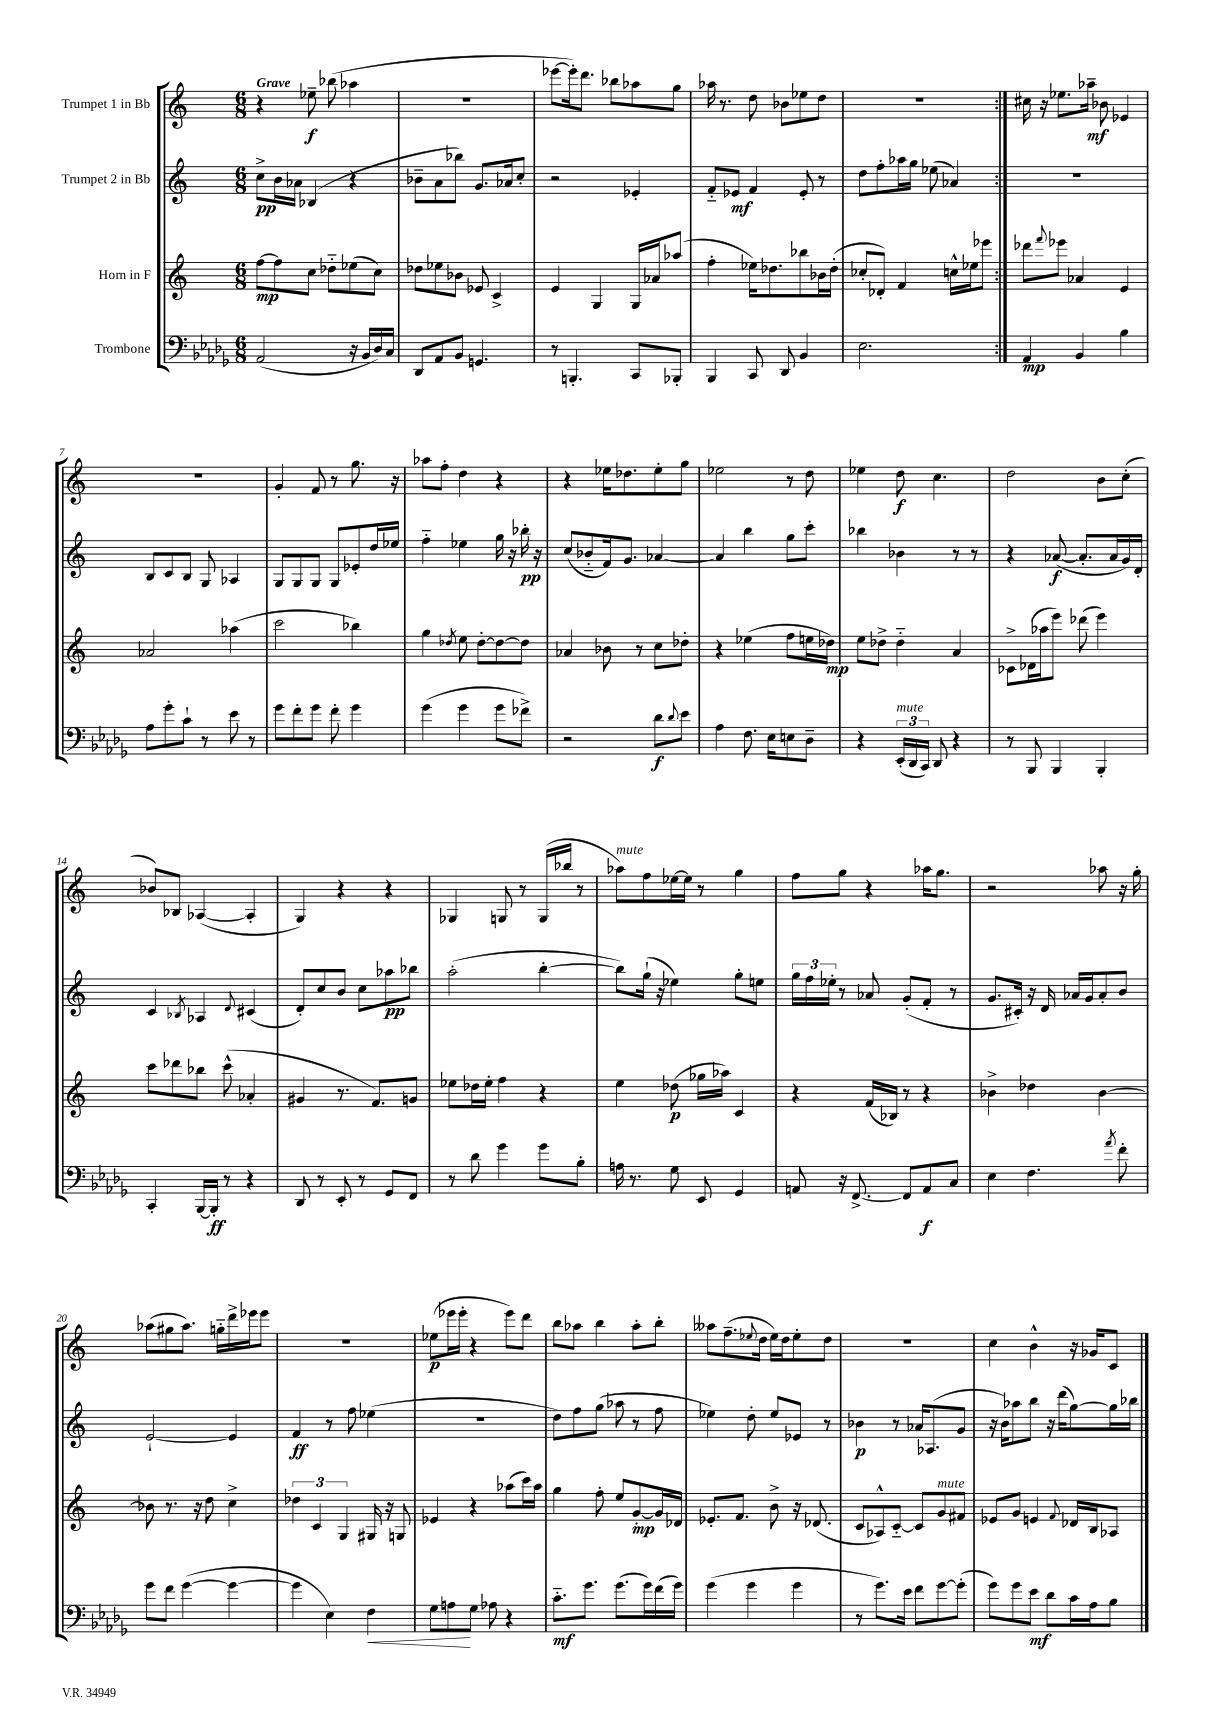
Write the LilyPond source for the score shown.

<<
\new StaffGroup <<
\new Staff = "s0" \with { instrumentName = "Trumpet 1 in Bb" } {
    \clef treble \key c \major \numericTimeSignature \time 6/8 \tempo "Grave"
    \repeat volta 2 { r4 ees''8--\f bes''8( aes''4 |
    R2. |
    ees'''8~ ees'''16-.) d'''8. bes''8 aes''8 g''8 |
    aes''16 r8. d''8 bes'8 ees''8 d''8 |
    R2. | }
    cis''16 r16 ees''8. aes''16--\mf bes'8 ees'4 |
    R2. |
    g'4-. f'8 r8 g''8. r16 |
    aes''8 f''8-. d''4 r4 |
    r4 ees''16 des''8. ees''8-. g''8 |
    ees''2 r8 d''8 |
    ees''4 d''8\f c''4. |
    d''2 b'8 c''8-.( |
    bes'8) bes8 aes4~( aes4-. |
    g4) r4 r4 |
    ges4 g8 r8 g16( bes''16 r8 |
    aes''8^\markup { \italic "mute" }) f''8 ees''16~ ees''16 r8 g''4 |
    f''8 g''8 r4 aes''16 g''8. |
    r2 aes''8 r16 g''16-. |
    aes''8( gis''8 aes''8.) g''16-_ d'''16-> ees'''16 ees'''8 |
    r2. |
    ees''8\p( ees'''16 ees'''16-. r4 ees'''8) d'''8 |
    b''8 aes''8 b''4 aes''8-. b''8-. |
    aeses''8 f''8.--( \appoggiatura { ees''8 } d''16 ees''16) d''16 ees''8-. d''8 |
    R2. |
    c''4 b'4-^ r16 ges'16 c'8 \bar "|." |
}
\new Staff = "s1" \with { instrumentName = "Trumpet 2 in Bb" } {
    \clef treble \key c \major \numericTimeSignature \time 6/8
    \repeat volta 2 { c''8->\pp b'16 aes'16 bes4( r4 |
    bes'8-- a'8 bes''8) g'8. aes'16 c''8-. |
    r2 ees'4-. |
    f'8-_ ees'8\mf f'4 ees'8-. r8 |
    d''8 f''8-. aes''16 g''16 ees''8( aes'4) | }
    R2. |
    b8 c'8 b8 g8 aes4 |
    g8 g8 g8 g8 ees'8-. d''16 ees''16 |
    f''4-_ ees''4 g''16 r16 bes''16-.\pp r16 |
    c''8( bes'8-_ f'16) g'8. aes'4~ |
    aes'4 b''4 g''8 c'''8-. |
    bes''4 bes'4 r8 r8 |
    r4 aes'8~\f( aes'8.-. aes'16 g'16) d'16-. |
    c'4 \acciaccatura { bes8 } aes4 \appoggiatura { d'8 } cis'4( |
    d'8-.) c''8 b'8 c''8 aes''8\pp bes''8 |
    a''2-.( b''4~-. |
    b''8) g''16-!( r16 ees''4) g''8-. e''8 |
    \tuplet 3/2 { g''16 f''16 ees''16-. } r8 aes'8 g'8-.( f'8-. r8 |
    g'8. cis'16-.) r16 d'16 aes'16 g'16 aes'8-. b'8 |
    e'2~-! e'4 |
    f'4\ff r8 f''8 ees''4( |
    R2. |
    d''8) f''8 g''8( aes''8 r8 f''8 |
    ees''4) d''8-. ees''8 ees'8 r8 |
    bes'4\p r8 aes'16 aes8.( g'8 |
    r16 b'16) aes''8 b''8 r16 d'''16( g''8~) g''16 bes''16 \bar "|." |
}
\new Staff = "s2" \with { instrumentName = "Horn in F" } {
    \clef treble \key c \major \numericTimeSignature \time 6/8
    \repeat volta 2 { f''8~\mp f''8 c''8 des''8-_ ees''8( c''8) |
    des''8 ees''8 bes'8 ees'8 c'4-> |
    e'4 g4 g16 aes'16 aes''8( |
    f''4-. ees''16) des''8. bes''8 bes'16 des''16-.( |
    ces''8-. des'8-.) f'4 c''16-^ ees''16 ees'''8 | }
    des'''8 \appoggiatura { f'''8 } ees'''8 aes'4 e'4 |
    aes'2 aes''4( |
    c'''2 bes''4) |
    g''4 \acciaccatura { des''8 } e''8 des''8~-. des''8~ des''8 |
    aes'4 bes'8 r8 c''8 des''8-. |
    r4 ees''4( f''8 e''16 des''16\mp) |
    e''8 des''8-> des''4-_ a'4 |
    ces'8-> des'16( aes''16 e'''8) des'''8( e'''4) |
    c'''8 des'''8 bes''8 c'''8-^( aes'4-. |
    gis'4 r8. f'8.) g'8 |
    ees''8 des''16 ees''16-. f''4 r4 |
    e''4 des''8\p( ges''16 aes''16) c'4 |
    r4 f'16( bes16) r8 r4 |
    bes'4-> des''4 bes'4~ |
    bes'8 r8. r16 d''8 c''4-> |
    \tuplet 3/2 { des''4 c'4 g4 } gis16 r16 g8 |
    ees'4 r4 aes''8( c'''16) aes''16 |
    g''4 f''8-. e''8 g'8~-.\mp g'16 des'16 |
    ees'8.-. f'8. b'8-> r16 des'8.( |
    c'8 aes8-^) c'8~-_ c'8 g'8^\markup { \italic "mute" } fis'8 |
    ees'8 g'8 e'4 \appoggiatura { f'8 } des'16 b16 aes8 \bar "|." |
}
\new Staff = "s3" \with { instrumentName = "Trombone" } {
    \clef bass \key des \major \numericTimeSignature \time 6/8
    \repeat volta 2 { aes,2( r16 bes,16 des16) c16 |
    des,8 aes,8 bes,8 g,4. |
    r8 b,,4.-. c,8 bes,,8-. |
    bes,,4 c,8 des,8 bes,4 |
    ees2. | }
    aes,4\mp bes,4 bes4 |
    aes8 ges'8-. c'8-! r8 ees'8 r8 |
    ges'8 f'8-. ges'8 f'8-. ges'4 |
    ges'4( ges'4 ges'8 fes'8->) |
    r2 des'8\f \appoggiatura { des'8 } ees'8 |
    aes4 f8. ees16 e8 des8-- |
    r4 \tuplet 3/2 { ees,16-.^\markup { \italic "mute" }( des,16 c,16) } des,8 r4 |
    r8 bes,,8 bes,,4 bes,,4-. |
    c,4-. bes,,16~ bes,,16-.\ff r8 r4 |
    des,8 r8 ees,8-. r8 ges,8 f,8 |
    r8 des'8 ges'4 ges'8 bes8-. |
    a16 r8. ges8 ees,8 ges,4 |
    a,8 r16 f,8.~-> f,8 a,8\f c8 |
    ees4 f4. \acciaccatura { aes'8 } f'8-. |
    ges'8 f'8 ges'4~( ges'4~ |
    ges'4 ees4) f4\< |
    ges8 a8\! ges8 aes8 r4 |
    c'8.-_\mf ges'8. ges'8.( ges'16) f'16( ges'16) |
    ges'4( ges'4 ges'4 |
    r8 ges'8.) ees'16 f'8 ges'8~ ges'8-.( |
    ges'8) ges'8 ees'8\mf des'8 c'16 aes16 bes8 \bar "|." |
}
>>
>>
